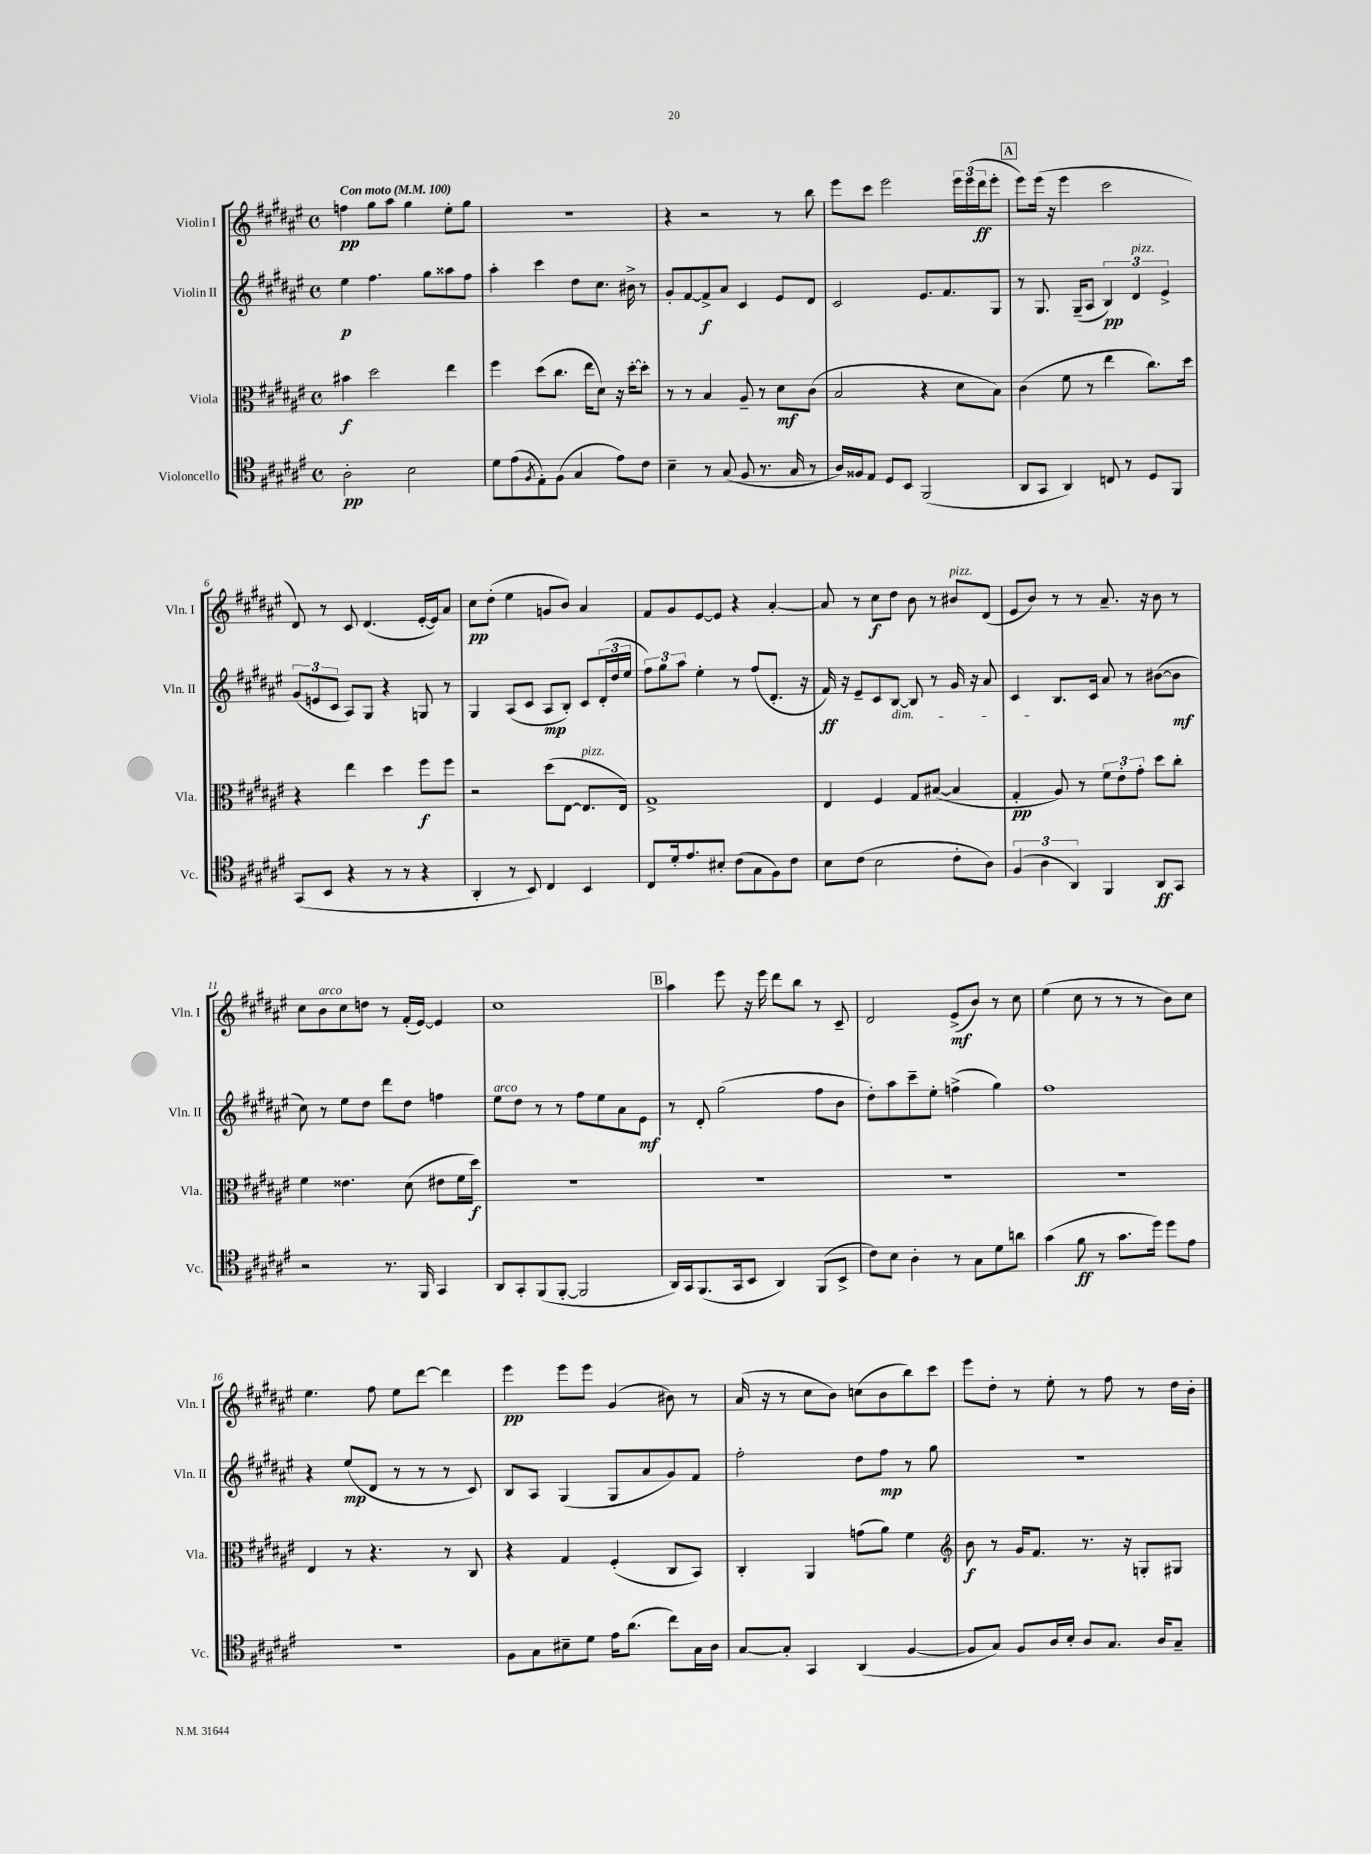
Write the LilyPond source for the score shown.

<<
\new StaffGroup <<
\new Staff = "s0" \with { instrumentName = "Violin I" shortInstrumentName = "Vln. I" } {
    \clef treble \key fis \major \defaultTimeSignature \time 4/4 \tempo "Con moto" 4 = 100
    f''4\pp gis''8 ais''8 gis''4 eis''8-. gis''8 |
    R1 |
    r4 r2 r8 b''8 |
    eis'''8 cis'''8 eis'''2 \tuplet 3/2 { eis'''16 eis'''16( dis'''16\ff } eis'''8-. |
    \mark \markup { \box "A" } eis'''8) eis'''16( r16 eis'''4 cis'''2 |
    dis'8) r8 cis'8 dis'4.( eis'16~-. eis'16) ais'8 |
    cis''8\pp dis''8-.( eis''4 g'8 b'8) ais'4 |
    fis'8 gis'8 eis'8~ eis'8 r4 ais'4~-. |
    ais'8 r8 cis''8\f dis''8 b'8 r8 bis'8^\markup { \italic "pizz." } dis'8( |
    eis'8 b'8) r8 r8 ais'8.-- r16 b'8 r8 |
    cis''8 b'8^\markup { \italic "arco" } cis''8 d''8 r8 fis'16-.( eis'16~) eis'4 |
    cis''1 |
    \mark \markup { \box "B" } ais''4 eis'''8 r16 eis'''16 dis'''8 b''8 r8 cis'8-- |
    dis'2 eis'8->\mf( b'8) r8 cis''8 |
    eis''4( cis''8 r8 r8 r8 b'8) cis''8 |
    eis''4. fis''8 eis''8 dis'''8~ dis'''4 |
    eis'''4\pp eis'''8 eis'''8 gis'4( bis'8) r8 |
    ais'16( r16 r8 cis''8 b'8) c''8( b'8 b''8) cis'''8 |
    eis'''8 dis''8-. r8 eis''8-. r8 fis''8 r8 dis''16 b'16-. \bar "|." |
}
\new Staff = "s1" \with { instrumentName = "Violin II" shortInstrumentName = "Vln. II" } {
    \clef treble \key fis \major \defaultTimeSignature \time 4/4
    eis''4\p fis''4. gis''8 aisis''8 fis''8 |
    ais''4-. cis'''4 dis''8 cis''8. bis'16-> r8 |
    gis'8-. fis'8~ fis'8->\f ais'8 cis'4 eis'8 dis'8 |
    cis'2 eis'8. fis'8. gis8 |
    \mark \markup { \box "A" } r8 gis8. gis16--( ais8 \tuplet 3/2 { b4\pp) dis'4^\markup { \italic "pizz." } eis'4-> } |
    \tuplet 3/2 { gis'8( e'8 cis'8 } ais8) gis8 r4 g8 r8 |
    gis4 ais8( cis'8 ais8\mp b8-.) cis'8 \tuplet 3/2 { dis'16-.( dis''16 eis''16 } |
    \tuplet 3/2 { fis''8) gis''8 ais''8 } eis''4-. r8 fis''8( dis'8.-. r16 |
    fis'16\ff) r16 eis'8-- cis'8 b8~\dim b8 r8 gis'16 r16 ais'8 |
    cis'4\! b8. cis'16 ais'8 r8 bis'8~( bis'8\mf |
    cis''8) r8 eis''8 dis''8 dis'''8 dis''8 f''4 |
    eis''8^\markup { \italic "arco" } dis''8 r8 r8 fis''8 eis''8 ais'8 eis'8\mf |
    \mark \markup { \box "B" } r8 dis'8-. gis''2( fis''8 b'8 |
    dis''8-.) ais''8 cis'''8-- eis''8-. f''4->( gis''4) |
    fis''1 |
    r4 eis''8\mp( dis'8 r8 r8 r8 cis'8) |
    b8 ais8 gis4( gis8 ais'8 gis'8) fis'8 |
    fis''2-. dis''8 fis''8\mp r8 gis''8 |
    R1 \bar "|." |
}
\new Staff = "s2" \with { instrumentName = "Viola" shortInstrumentName = "Vla." } {
    \clef alto \key fis \major \defaultTimeSignature \time 4/4
    bis'4\f dis''2 eis''4 |
    fis''4 dis''8( cis''8. eis''16 dis'8) r16 dis''16~-. dis''8-. |
    r8 r8 b4 ais8-- r8 dis'8\mf cis'8( |
    b2 r4 dis'8 b8) |
    \mark \markup { \box "A" } cis'4( fis'8 r8 eis''4 cis''8.) dis''16 |
    r4 eis''4 dis''4 fis''8\f fis''8 |
    r2 dis''8( eis8~ eis8.^\markup { \italic "pizz." } eis16) |
    gis1-> |
    eis4 fis4 gis8 bis8~( bis4 |
    gis4-.\pp ais8) r8 \tuplet 3/2 { fis'8 eis'8-. gis'8-. } dis''8 cis''8-. |
    fis'4 eisis'4. dis'8( eis'8 fis'16 dis''16\f) |
    R1 |
    \mark \markup { \box "B" } R1 |
    R1 |
    R1 |
    eis4 r8 r4. r8 cis8 |
    r4 gis4 fis4-.( cis8 b,8) |
    cis4-. ais,4 g'8( ais'8) fis'4 |
    \clef treble b'8\f r8 gis'16 fis'8. r8. r16 g8-. gis8 \bar "|." |
}
\new Staff = "s3" \with { instrumentName = "Violoncello" shortInstrumentName = "Vc." } {
    \clef tenor \key fis \major \defaultTimeSignature \time 4/4
    ais2-.\pp b2 |
    dis'8 eis'8( \acciaccatura { fis8 } eis8-.) fis8( gis4 eis'8) cis'8 |
    b4-- r8 gis8( fis8 r8. gis16 r8 |
    ais16) fisis16 eis8 dis8 b,8 fis,2( |
    \mark \markup { \box "A" } ais,8 gis,8 ais,4) c8 r8 dis8 fis,8 |
    gis,8( b,8 r4 r8 r8 r4 |
    ais,4-. r8 b,8) cis4 b,4 |
    cis8 dis'16-. eis'8. bis8-. cis'8( gis8 fis8) cis'8 |
    b8 cis'8( b2 cis'8-. ais8) |
    \tuplet 3/2 { fis4( ais4 ais,4) } fis,4 ais,8\ff gis,8 |
    r2 r8. fis,16 gis,4 |
    ais,8 gis,8-. fis,8( fis,8~-. fis,2 |
    \mark \markup { \box "B" } ais,16) gis,16 fis,8.( gis,16 b,8 ais,4) fis,8( b,8-> |
    cis'8) b8 ais4-. r8 gis8 dis'8 a'8 |
    gis'4( fis'8\ff r8 gis'8. dis''16) dis''8 eis'8 |
    R1 |
    fis8 gis8 bis8-- dis'8 eis'16 ais'8.( cis''8) gis16 ais16 |
    gis8~ gis8-. gis,4 ais,4( fis4~ |
    fis8 gis8) fis8 ais16 b16-. ais8 gis8. ais16 gis8-- \bar "|." |
}
>>
>>
